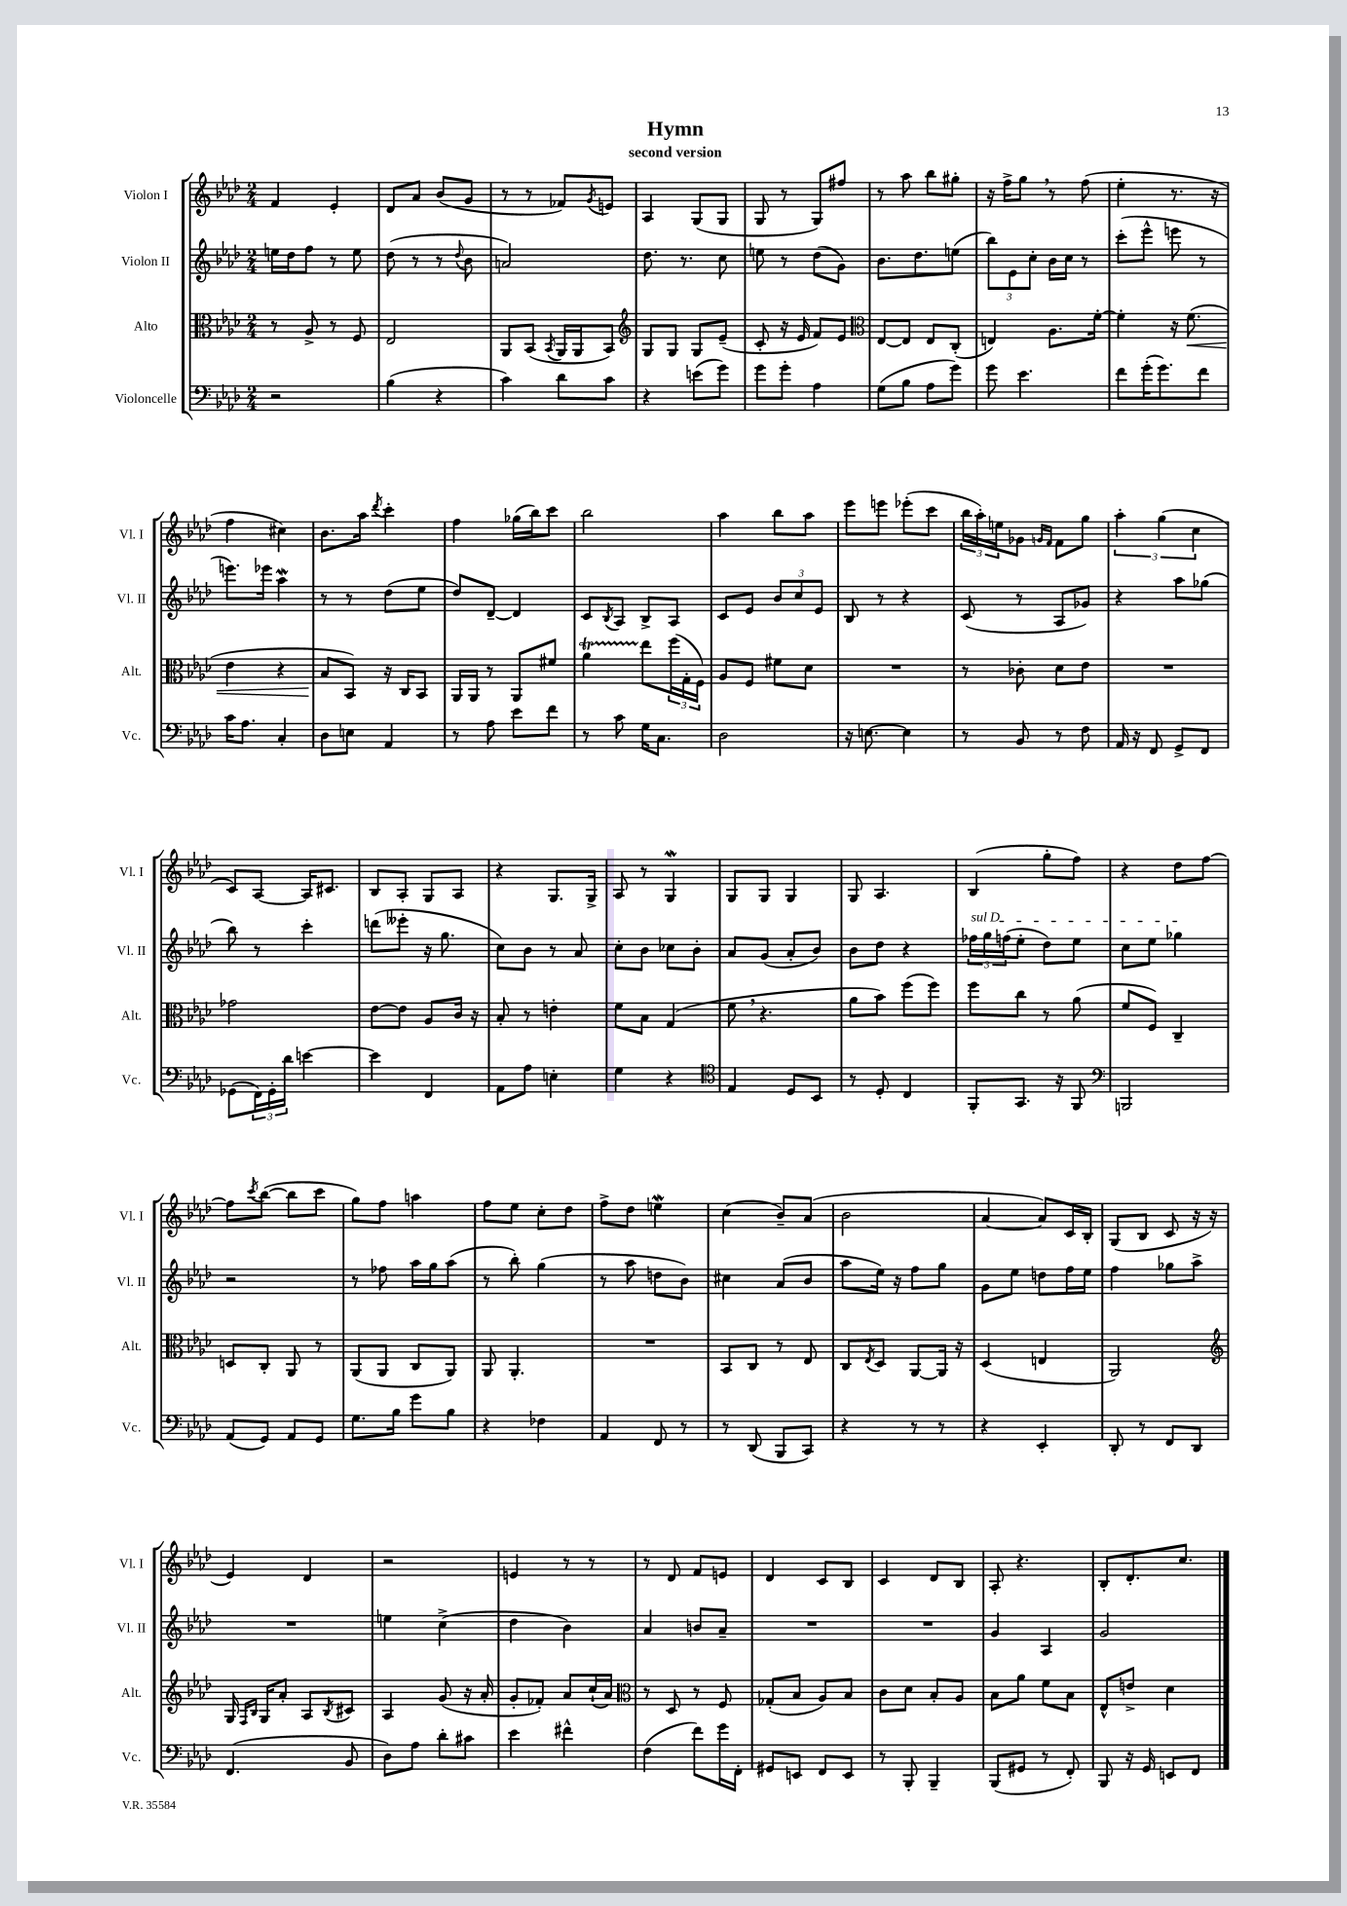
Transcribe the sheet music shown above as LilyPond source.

\header { title = "Hymn" subtitle = "second version" }
<<
\new StaffGroup <<
\new Staff = "s0" \with { instrumentName = "Violon I" shortInstrumentName = "Vl. I" } {
    \clef treble \key aes \major \numericTimeSignature \time 2/4
    f'4 ees'4-. |
    des'8 aes'8 bes'8( g'8 |
    r8 r8 fes'8) \acciaccatura { g'8 } e'8 |
    aes4 g8( g8 |
    g8 r8 g8) fis''8 |
    r8 aes''8 bes''8 gis''8-. |
    r16 f''16-> g''8 \breathe r8 f''8( |
    ees''4-. r8. r16 |
    f''4 cis''4) |
    bes'8. aes''16 \acciaccatura { des'''8 } c'''4-. |
    f''4 ges''16( bes''16) c'''8 |
    bes''2 |
    aes''4 bes''8 aes''8 |
    ees'''8 e'''8 ees'''8-.( c'''8 |
    \tuplet 3/2 { bes''16 aes''16-.) e''16 } ges'8 \grace { g'16 f'16 } f'8 g''8 |
    \tuplet 3/2 { aes''4-. g''4( c''4 } |
    c'8) aes8~ aes16 cis'8. |
    bes8 aes8-. g8 aes8 |
    r4 g8. g16-> |
    aes8 r8 g4\mordent |
    g8 g8 g4 |
    g8 aes4. |
    bes4( g''8-. f''8) |
    r4 des''8 f''8~ |
    f''8 \acciaccatura { c'''8 } bes''8~( bes''8 c'''8 |
    g''8) f''8 a''4 |
    f''8 ees''8 c''8-. des''8 |
    f''8-> des''8 e''4\mordent |
    c''4( bes'8--) aes'8( |
    bes'2 |
    aes'4~ aes'8) c'16 bes16-. |
    g8( bes8 c'8 r16 r16 |
    ees'4) des'4 |
    r2 |
    e'4 r8 r8 |
    r8 des'8 f'8 e'8 |
    des'4 c'8 bes8 |
    c'4 des'8 bes8 |
    aes8-. r4. |
    bes8-. des'8.-. c''8. \bar "|." |
}
\new Staff = "s1" \with { instrumentName = "Violon II" shortInstrumentName = "Vl. II" } {
    \clef treble \key aes \major \numericTimeSignature \time 2/4
    e''16 des''16 f''8 r8 e''8 |
    des''8( r8 r8 \appoggiatura { des''8 } bes'8 |
    a'2) |
    des''8. r8. c''8 |
    e''8 r8 des''8( g'8) |
    bes'8. des''8. e''8( |
    \tuplet 3/2 { bes''8) ees'8 c''8-. } bes'16 c''16 r8 |
    c'''8-.( ees'''8-^ e'''8 r8 |
    e'''8.) ees'''16 aes''4\mordent |
    r8 r8 des''8( ees''8 |
    des''8) des'8~-- des'4 |
    c'8 \acciaccatura { bes8 } aes8 bes8-> aes8 |
    c'8 ees'8 \tuplet 3/2 { bes'8 c''8 ees'8 } |
    bes8 r8 r4 |
    c'8( r8 aes8 ges'8) |
    r4 aes''8 ges''8( |
    bes''8) r8 c'''4-. |
    d'''8( eeses'''8-. r16 g''8. |
    c''8) bes'8 r8 aes'8 |
    c''8-. bes'8 ces''8 bes'8-. |
    aes'8 g'8( aes'8-. bes'8) |
    bes'8 des''8 r4 |
    \tuplet 3/2 { \once \override TextSpanner.bound-details.left.text = \markup { \italic "sul D" } fes''16\startTextSpan g''16 f''16( } ees''8-. des''8) ees''8 |
    c''8 ees''8 ges''4\stopTextSpan |
    r2 |
    r8 fes''8 aes''16 g''16 aes''8( |
    r8 bes''8-.) g''4( |
    r8 aes''8 d''8 bes'8) |
    cis''4 aes'8( bes'8 |
    aes''8 ees''16) r16 f''8 g''8 |
    g'8 ees''8 d''8 f''16 ees''16 |
    f''4 ges''8 aes''8-> |
    R2 |
    e''4 c''4->( |
    des''4 bes'4) |
    aes'4 b'8 aes'8-- |
    R2 |
    R2 |
    g'4 aes4 |
    g'2 \bar "|." |
}
\new Staff = "s2" \with { instrumentName = "Alto" shortInstrumentName = "Alt." } {
    \clef alto \key aes \major \numericTimeSignature \time 2/4
    r8 aes8-> r8 f8 |
    ees2 |
    aes,8 bes,8( \acciaccatura { bes,8 } aes,16 aes,16 bes,8) |
    \clef treble g8 g8 g8 ees'8--( |
    c'8-. r16 ees'16 f'8) ees'8 |
    \clef alto ees8~ ees8 ees8 c8-.( |
    e4) aes8. f'16~-. |
    f'4-. r16 f'8.\<( |
    ees'4 r4 |
    bes8\! bes,8) r16 c16 bes,8 |
    aes,16 aes,16 r8 aes,8 fis'8 |
    aes'4\startTrillSpan ees''8\stopTrillSpan \tuplet 3/2 { f''16( g16-. f16) } |
    aes8 f8 fis'8 des'8 |
    R2 |
    r8 ces'8-. des'8 ees'8 |
    R2 |
    ges'2 |
    ees'8~ ees'8 aes8 c'16 r16 |
    bes8-. r8 e'4-. |
    f'8 bes8 g4( |
    f'8 \breathe r4. |
    aes'8 bes'8) f''8( f''8) |
    f''8 c''8 r8 aes'8( |
    f'8 f8) c4-- |
    d8 c8-. aes,8 r8 |
    aes,8( aes,8 c8 aes,8) |
    aes,8 aes,4.-. |
    R2 |
    bes,8 c8 r8 ees8 |
    c8 \acciaccatura { ees8 } des8 aes,8~ aes,16 r16 |
    des4( e4 |
    aes,2) |
    \clef treble g16 \grace { f16 bes16 } g16 aes'8-. aes8 \acciaccatura { bes8 } cis'8 |
    aes4 g'8( r16 aes'16-. |
    g'8-. fes'8-.) aes'8 c''16-!( aes'16) |
    \clef alto r8 des8 r8 f8 |
    ges8-.( bes8 aes8) bes8 |
    c'8 des'8 bes8-. aes8 |
    bes8 aes'8 f'8 bes8 |
    ees8-^ e'8-> des'4 \bar "|." |
}
\new Staff = "s3" \with { instrumentName = "Violoncelle" shortInstrumentName = "Vc." } {
    \clef bass \key aes \major \numericTimeSignature \time 2/4
    r2 |
    bes4( r4 |
    c'4) des'8 c'8 |
    r4 e'8( g'8) |
    g'8 g'8-. aes4 |
    g8( bes8 aes8 g'8) |
    g'8 ees'4. |
    f'8 g'16-.( g'8.) f'8 |
    c'16 aes8. c4-. |
    des8 e8 aes,4 |
    r8 aes8 ees'8 f'8 |
    r8 c'8 g16 c8. |
    des2 |
    r16 e8.~ e4 |
    r8 bes,8 r8 f8 |
    aes,16 r16 f,8 g,8-> f,8 |
    ges,8( \tuplet 3/2 { f,16) ges,16-. des'16 } e'4~ |
    e'4 f,4 |
    aes,8 aes8 e4-. |
    g4 r4 |
    \clef tenor ees4 des8 bes,8 |
    r8 des8-. c4 |
    f,8-. g,8. r16 f,8 |
    \clef bass b,,2 |
    aes,8( g,8) aes,8 g,8 |
    g8. bes16 g'8 bes8 |
    r4 fes4 |
    aes,4 f,8 r8 |
    r8 des,8( bes,,8 c,8) |
    r4 r8 r8 |
    r4 ees,4-. |
    des,8-. r8 f,8 des,8 |
    f,4.( bes,8 |
    des8) aes8 des'8-. cis'8 |
    ees'4 fis'4-^ |
    f4( f'8) g'16 f,16-. |
    gis,8 e,8 f,8 e,8 |
    r8 bes,,8-. bes,,4-- |
    bes,,8( gis,8 r8 f,8-.) |
    bes,,8 r16 g,16 e,8 f,8 \bar "|." |
}
>>
>>
\layout { \context { \Score \remove "Bar_number_engraver" } }
